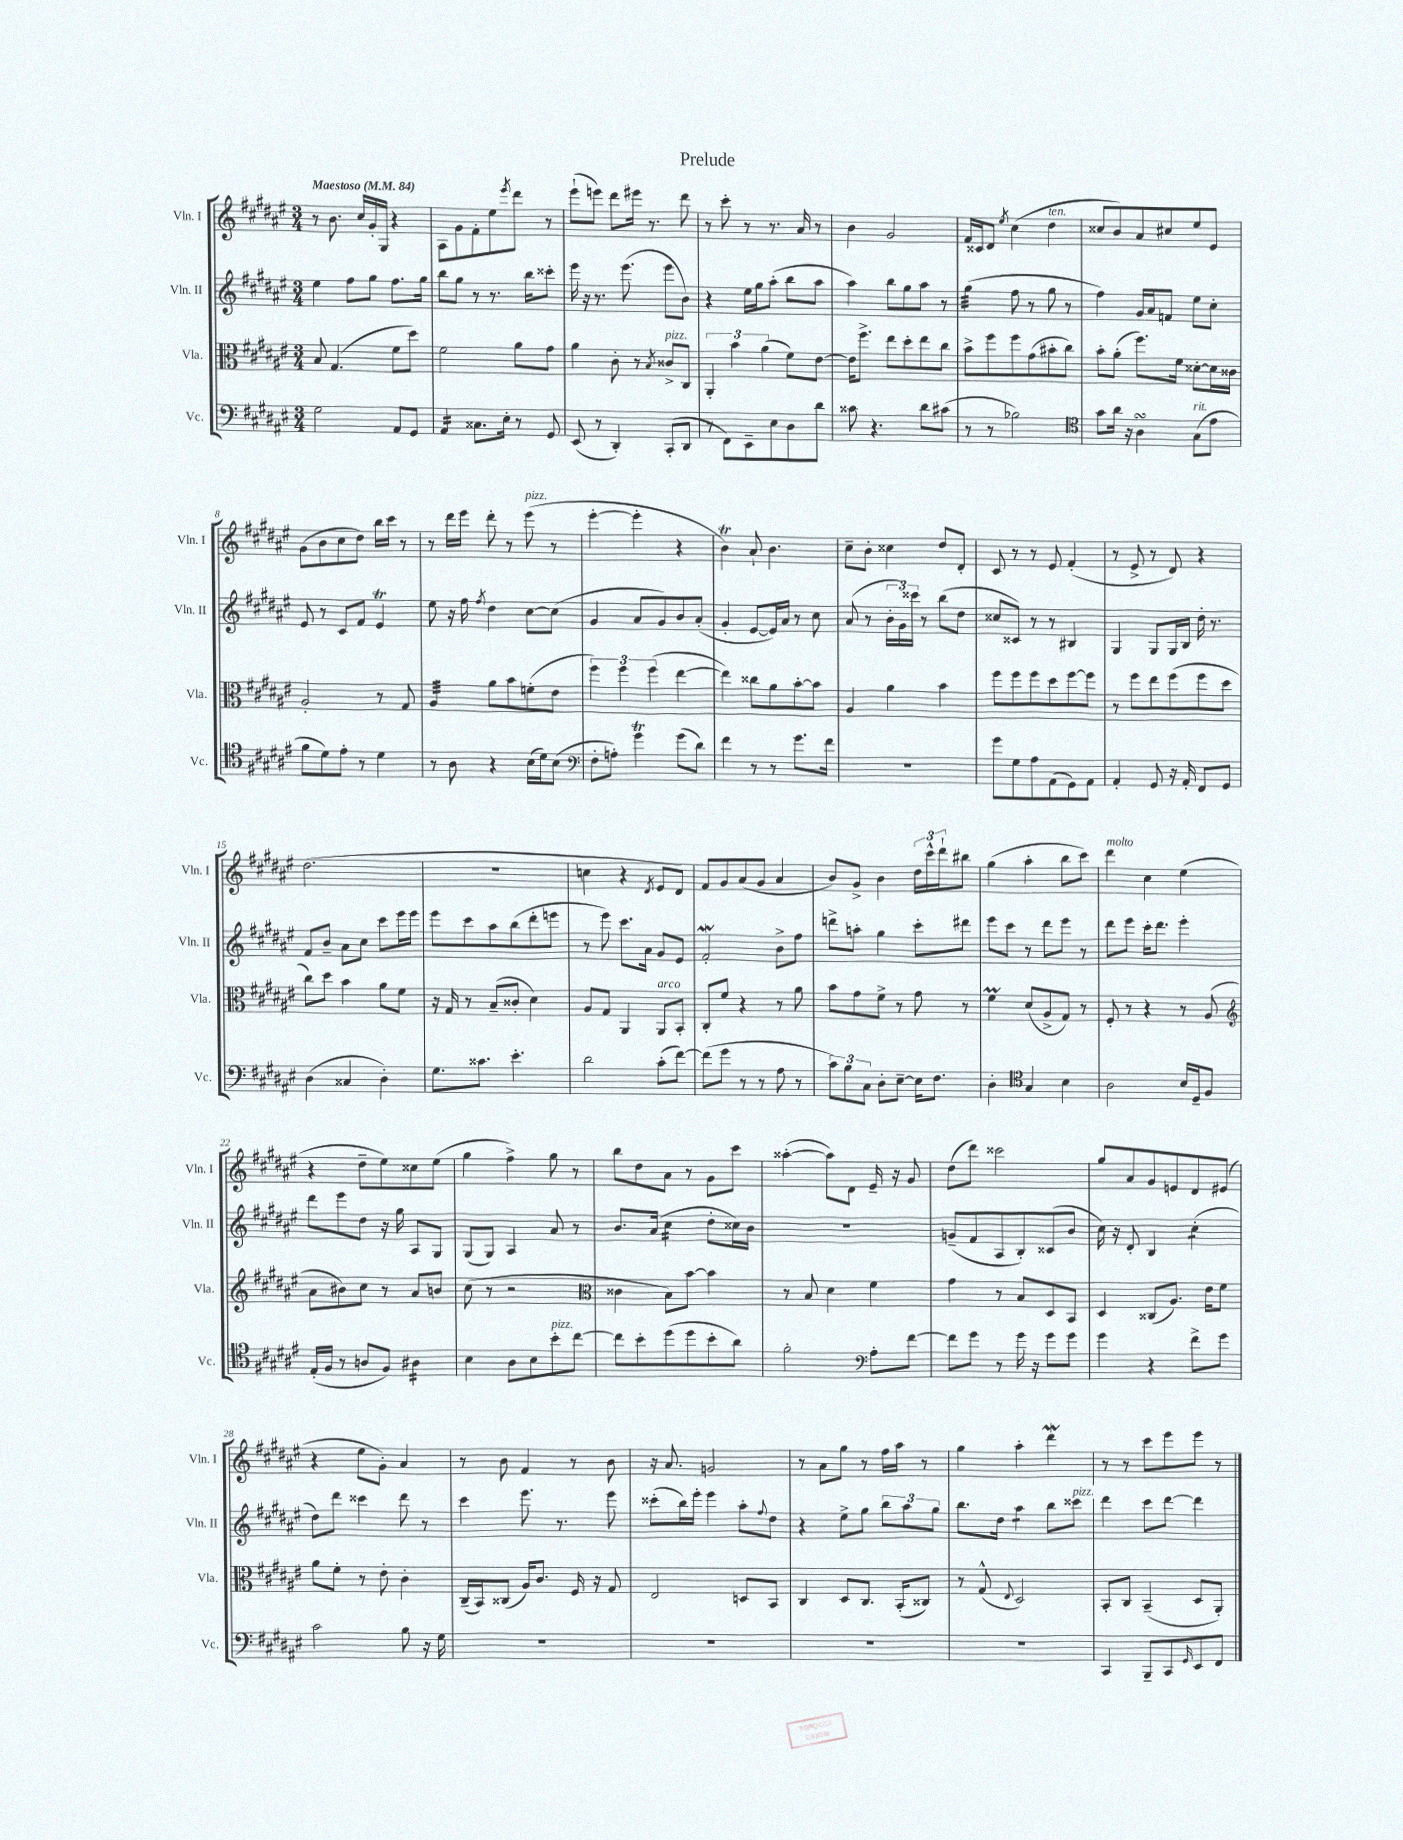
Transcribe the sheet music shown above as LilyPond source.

\header { title = "Prelude" }
<<
\new StaffGroup <<
\new Staff = "s0" \with { instrumentName = "Vln. I" shortInstrumentName = "Vln. I" } {
    \clef treble \key fis \major \numericTimeSignature \time 3/4 \tempo "Maestoso" 4 = 84
    r8 b'8. cis''16 gis'16-. gis16 r4 |
    ais8 gis'8 fis'8-. eis''8 \acciaccatura { eis'''8 } dis'''8 r8 |
    eis'''8-!( e'''8) dis'''8 eis'''16 r8. dis'''8 |
    r8 cis'''8-. r8 r8. ais'16 r8 |
    b'4 gis'2 |
    fis'16 cisis'16 dis'8 \acciaccatura { eis''8 } cis''4( dis''4^\markup { \italic "ten." } |
    cisis''8 b'8) ais'8 cis''8 eis''8 eis'8 |
    gis'8( b'8 cis''8 dis''8) b''16 cis'''16 r8 |
    r8 dis'''16 eis'''16 dis'''8-. r8 eis'''8^\markup { \italic "pizz." }( r8 |
    eis'''4~-. eis'''4-. r4 |
    b'4\trill) ais'8-! b'4. |
    cis''8-- b'8-. cisis''4 dis''8 dis'8-. |
    cis'8 r8 r8 eis'8 fis'4-.( |
    r8 eis'8-> r8 dis'8) r4 |
    dis''2.( |
    R2. |
    c''4 r4 \acciaccatura { dis'8 } eis'8 dis'8) |
    fis'8 gis'8 ais'8( gis'8 ais'4 |
    b'8) gis'8-> b'4 \tuplet 3/2 { dis''16 cis'''16-^ dis'''16-! } bis''8 |
    gis''4( ais''4-. b''8 cis'''8) |
    dis'''4^\markup { \italic "molto" } cis''4 eis''4( |
    r4 dis''8-- eis''8) cisis''8 eis''8( |
    gis''4 fis''4->) gis''8 r8 |
    b''8 dis''8 ais'8 r8 gis'8 cis'''8 |
    aisis''4~-.( aisis''8) dis'8 eis'16-- r16 gis'8 |
    dis''8( dis'''8) cisis'''2 |
    gis''8 ais'8 gis'8 e'8 dis'8 eis'8( |
    r4 eis''8 gis'8-.) ais'4 |
    r8 b'8 fis'4 r8 b'8 |
    r16 ais'8. g'2 |
    r8 ais'8 gis''8 r8 fis''16 ais''16 r8 |
    gis''4 ais''4-. dis'''4\mordent |
    r8 r8 cis'''8 eis'''8 eis'''8 r8 \bar "|." |
}
\new Staff = "s1" \with { instrumentName = "Vln. II" shortInstrumentName = "Vln. II" } {
    \clef treble \key fis \major \numericTimeSignature \time 3/4
    eis''4 fis''8 gis''8 fis''8. gis''16 |
    b''8 gis''8 r8 r8. b''16 cisis'''8-. |
    eis'''16 r16 r8. eis'''8.( eis'''8 b'8) |
    r4 eis''16 gis''16 ais''8-.( b''8 ais''8 |
    ais''4) b''8 gis''8 ais''8 r8 |
    gis''4:32( fis''8 r8 gis''8 r8 |
    fis''4) gis'16 ais'16 f'8 eis''8 cis''8-. |
    eis'8 r8 cis'8 fis'8 eis'4\trill |
    eis''8 r16 fis''16 \acciaccatura { fis''8 } dis''4 cis''8~ cis''8( |
    gis'4 ais'8 gis'8) b'8 ais'8-.( |
    gis'4-. eis'8~ eis'16) ais'16 r8 cis''8 |
    ais'8( r8 \tuplet 3/2 { b'16-. gis'16) cisis'''16 } r8 b''8( dis''8 |
    cisis''8 cisis'8) r8 r8 bis4 |
    gis4 gis8 gis16 b16 dis''16-. r8. |
    fis'8 b'8-- ais'8 cis''8 cis'''8 eis'''16 eis'''16 |
    eis'''8 cis'''8 ais''8 b''8( dis'''8-. e'''8 |
    r8 eis'''8) cis'''8. ais'16 gis'8 eis'8 |
    fis'2-.\mordent b'8-> fis''8 |
    d'''8-> a''8-. gis''4 cis'''8-. dis'''8 |
    eis'''8 cis'''8 r8 dis'''8 eis'''8 r8 |
    dis'''8 eis'''8 cis'''16-. dis'''8. eis'''4-. |
    dis'''8 eis'''8 dis''8 r16 gis''16 ais8 gis8 |
    gis8( gis8) ais4 ais'8 r8 |
    b'8. ais'16( cis''4:16 dis''8-. cisis''16) b'16 |
    R2. |
    g'8--( fis'8 ais8 b8-.) cisis'8( b'8 |
    cis''16) r16 dis'8-. b4 cis''4:8-.( |
    dis''8) dis'''8 cisis'''4 dis'''8 r8 |
    cis'''4 eis'''8. r8. eis'''8 |
    cisis'''8-.( b''16) eis'''16-. eis'''4 ais''8-. \appoggiatura { fis''8 } dis''8 |
    r4 eis''8-> gis''8 \tuplet 3/2 { b''8 ais''8 gis''8 } |
    b''8. dis''16 ais''4:8 b''8 cisis'''8^\markup { \italic "pizz." } |
    dis'''4 cis'''8 dis'''8~ dis'''4 \bar "|." |
}
\new Staff = "s2" \with { instrumentName = "Vla." shortInstrumentName = "Vla." } {
    \clef alto \key fis \major \numericTimeSignature \time 3/4
    b8 gis4.( fis'8 dis''8) |
    fis'2 ais'8 gis'8 |
    ais'4 cis'8-. r8 \acciaccatura { b8 } cisis'8->^\markup { \italic "pizz." } cis8 |
    \tuplet 3/2 { ais,4-. b'4 ais'4( } fis'8) eis'8~ |
    eis'16 fis''8.-> eis''8 dis''8-. eis''8 cis''8 |
    b'8-> fis''8 fis''8 gis'8( bis'8-. cis''8) |
    b'8-. ais'8-.( fis''8.) fis'16 disis'8~-. disis'16 cisis'16 |
    ais2-. r8 gis8 |
    ais4:32 ais'8 b'8 f'8-.( eis'8 |
    \tuplet 3/2 { fis''4) fis''4 fis''4( } eis''4~ |
    eis''4) cisis''8 ais'8 b'8~-. b'8 |
    ais4 ais'4 b'4 |
    fis''8 fis''8 fis''8 dis''8 fis''8~ fis''8 |
    r8 fis''8 eis''8 fis''8( fis''8 dis''8 |
    cis''8) dis''8 b'4 ais'8 fis'8 |
    r16 gis16 r8 b8--( cisis'8-. dis'4) |
    ais8 gis8 ais,4 ais,8^\markup { \italic "arco" } b,8-. |
    cis8-. fis'8 r4 r8 ais'8 |
    b'8 gis'8 fis'8-> r8 gis'8 r8 |
    fis'4\prall dis'8( ais8-> gis8) r8 |
    fis8-. r8 r4 r8 ais8( |
    \clef treble ais'8 bis'8) cis''8 r8 ais'8 b'8 |
    cis''8( r8 r2 |
    \clef alto cisis'4 b8) b'8~ b'4 |
    r8 b8 dis'4 fis'4 |
    gis'4 r8 b8 dis8 b,8 |
    dis4 cisis8( ais8.) eis'16 fis'8 |
    ais'8 fis'8-. r8 eis'8-. cis'4-. |
    cis16--( b,16) cisis8( ais16) cis'8. fis16 r16 gis8 |
    eis2 d8 b,8 |
    cis4 dis8 cis8. b,16-.( cisis8) |
    r8 gis8-^( \appoggiatura { eis8 } dis2) |
    b,8-. cis8 b,4--( dis8 ais,8-.) \bar "|." |
}
\new Staff = "s3" \with { instrumentName = "Vc." shortInstrumentName = "Vc." } {
    \clef bass \key fis \major \numericTimeSignature \time 3/4
    gis2 ais,8 gis,8 |
    ais,4:16 cisis8. eis16-. r8 gis,8 |
    eis,8( r8 dis,4-.) cis,8-.( dis,8 |
    r8 fis,8) eis,8-- eis8 dis8 dis'8 |
    cisis'8 r4. dis'8 cis'8( |
    r8 r8 bes2) |
    \clef tenor gis'8 ais'16 r16 ais4\turn gis8^\markup { \italic "rit." }( eis'8 |
    fis'8 dis'8) eis'8-. r8 dis'4 |
    r8 ais8 r4 b16( dis'16) b8( |
    \clef bass fis8-. a8-.) gis'4\trill gis'8( dis'8) |
    fis'4 r8 r8 gis'8. fis'16 |
    R2. |
    gis'8 gis8 ais8 ais,8( gis,8) ais,8 |
    ais,4-. gis,8 r16 ais,16-. fis,8 gis,8 |
    dis4( cisis4 dis4-.) |
    gis8. cisis'8. eis'4.-. |
    dis'2 cis'8-.( fis'8~) |
    fis'8( gis'8 r8 r8 ais8 r8 |
    \tuplet 3/2 { cis'8) b8 cis8 } dis8-. eis8~-- eis16 fis8. |
    dis4-. \clef tenor gis4 b4 |
    ais2 b16 dis16-- fis8 |
    eis16-.( fis16 r8 a8 fis8) ais4:16 |
    b4 ais8 b8 b'8-.^\markup { \italic "pizz." } cis''8~ |
    cis''8 b'8-. dis''8( dis''8 b'8-. ais'8) |
    fis'2-. \clef bass ais8-. fis'8~ |
    fis'8 gis'8 r8 gis'16 r16 gis'8 gis'8 |
    gis'4 r4 fis'8-> gis'8 |
    cis'2 b8 r16 gis16 |
    R2. |
    R2. |
    R2. |
    R2. |
    cis,4 b,,8-- cis,8 \grace { gis,16 } eis,8 fis,8 \bar "|." |
}
>>
>>
